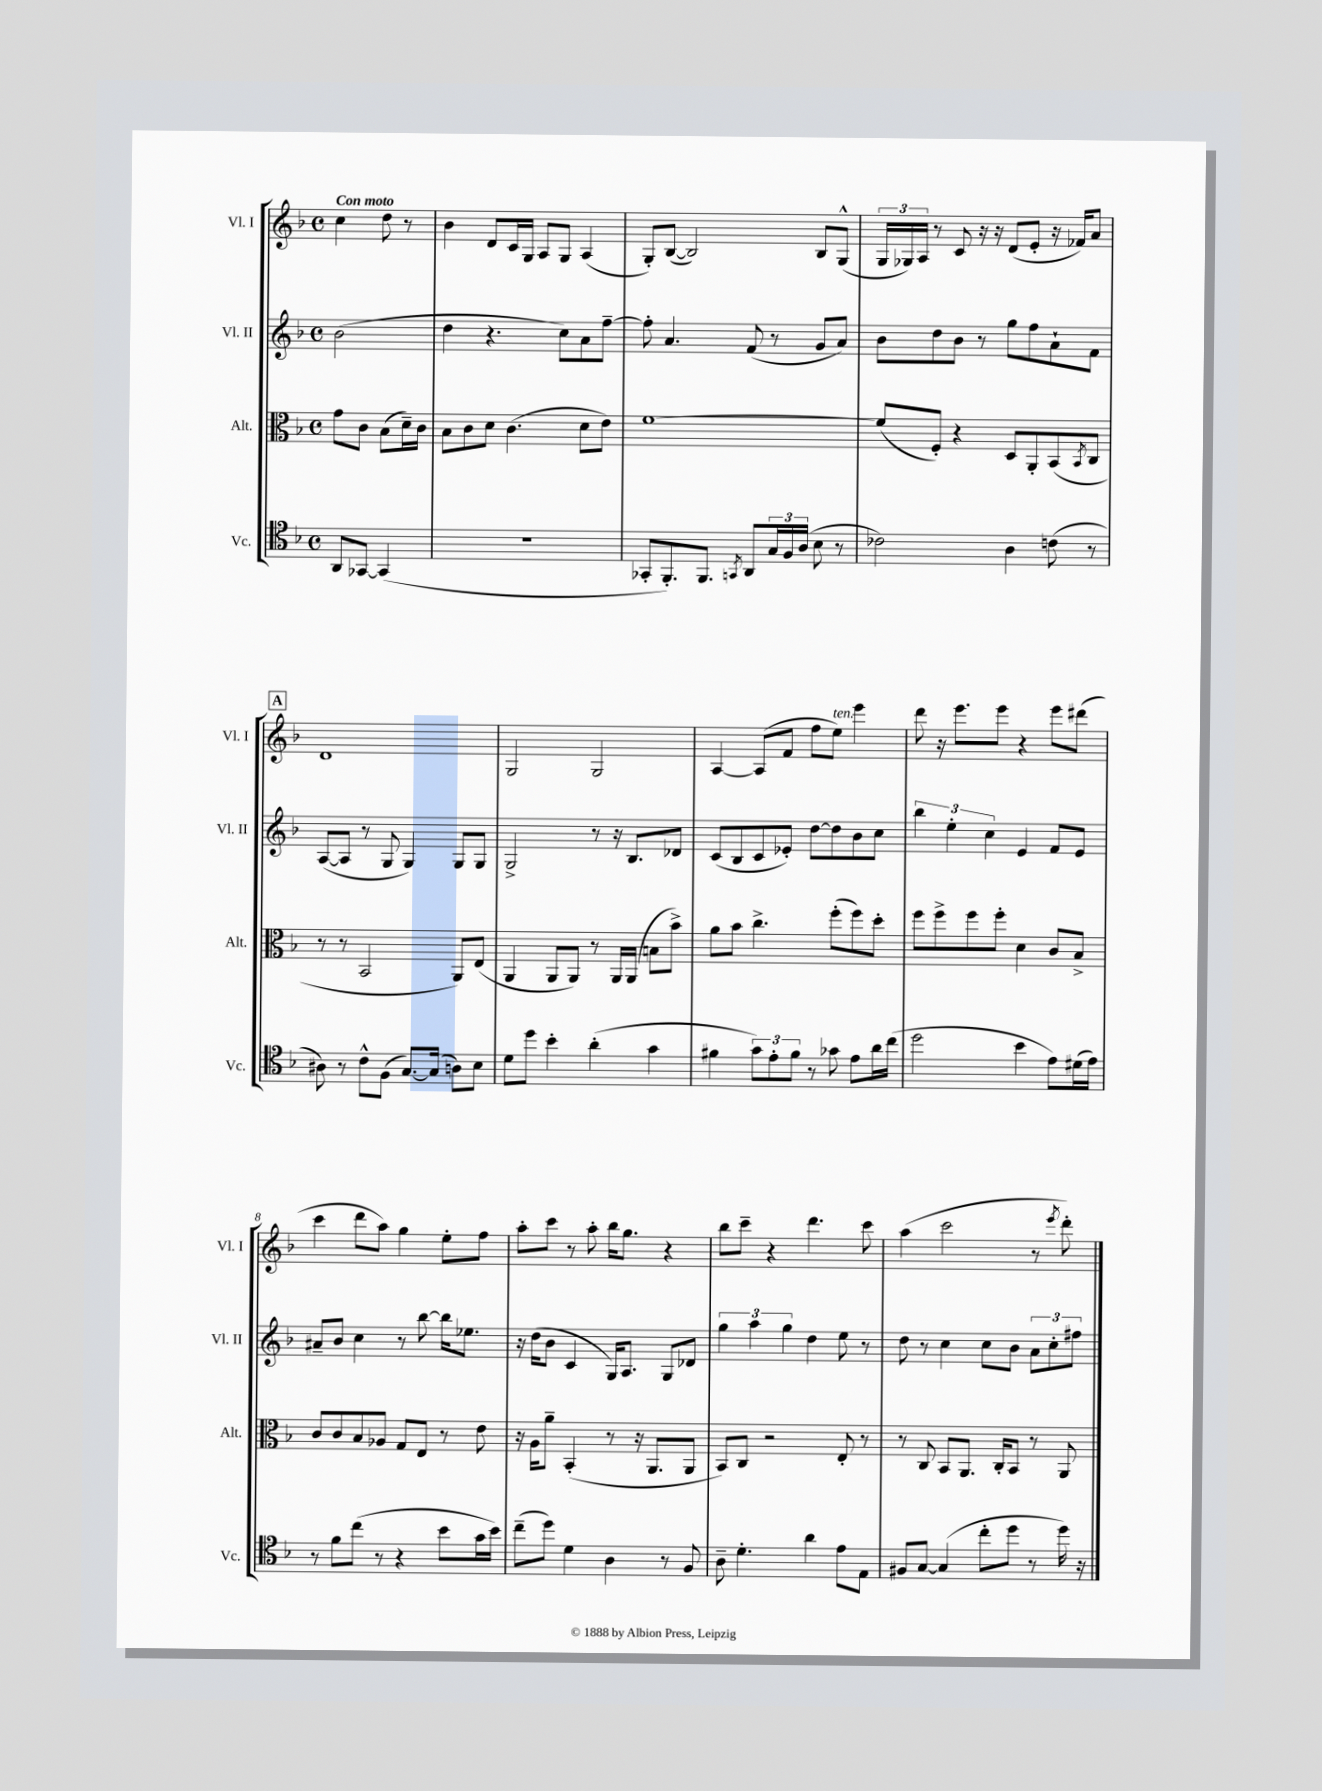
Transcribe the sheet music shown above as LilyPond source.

<<
\new StaffGroup <<
\new Staff = "s0" \with { instrumentName = "Vl. I" shortInstrumentName = "Vl. I" } {
    \clef treble \key f \major \defaultTimeSignature \time 4/4 \partial 2 \tempo "Con moto"
    c''4 d''8 r8 |
    bes'4 d'8 c'16 g16 a8 g8 a4( |
    g8-.) bes8~( bes2) bes8 g8-^( |
    \tuplet 3/2 { g16 ges16) a16 } r8 c'8 r16 r16 d'8( e'8-. r16 fes'16) a'8 |
    \mark \markup { \box "A" } d'1 |
    g2 g2 |
    a4~ a8( f'8 f''8 e''8^\markup { \italic "ten." }) e'''4 |
    d'''8 r16 e'''8. e'''8 r4 e'''8 dis'''8( |
    c'''4 d'''8 a''8) g''4 e''8-. f''8 |
    a''8-. c'''8 r8 a''8-. bes''16 g''8. r4 |
    bes''8 c'''8-- r4 d'''4. c'''8 |
    a''4( c'''2 r8 \acciaccatura { e'''8 } d'''8-.) \bar "|." |
}
\new Staff = "s1" \with { instrumentName = "Vl. II" shortInstrumentName = "Vl. II" } {
    \clef treble \key f \major \defaultTimeSignature \time 4/4 \partial 2
    bes'2( |
    d''4 r4. c''8) a'8 f''8~-- |
    f''8-. a'4. f'8( r8 g'8 a'8) |
    bes'8 d''8 bes'8 r8 g''8 f''8 a'8-! f'8 |
    \mark \markup { \box "A" } a8~( a8 r8 g8 g4) g8 g8 |
    g2-> r8 r16 bes8. des'8 |
    c'8( bes8 c'8 ees'8-.) d''8~ d''8 bes'8 c''8 |
    \tuplet 3/2 { bes''4 e''4-. c''4 } e'4 f'8 e'8 |
    ais'8-- bes'8 c''4 r8 bes''8~ bes''16 ees''8. |
    r16 d''16( bes'8 c'4 g16) a8. g8 des'8 |
    \tuplet 3/2 { g''4 a''4 g''4 } d''4 e''8 r8 |
    d''8 r8 c''4 c''8 bes'8 \tuplet 3/2 { a'8 c''8-. fis''8 } \bar "|." |
}
\new Staff = "s2" \with { instrumentName = "Alt." shortInstrumentName = "Alt." } {
    \clef alto \key f \major \defaultTimeSignature \time 4/4 \partial 2
    g'8 c'8 bes8( d'16--) c'16 |
    bes8 c'8 d'8 c'4.( d'8 e'8) |
    f'1~ |
    f'8( f8-.) r4 d8 a,8-. bes,8( \acciaccatura { bes,8 } c8 |
    \mark \markup { \box "A" } r8 r8 bes,2 a,8) e8( |
    a,4 a,8 a,8) r8 a,16 a,16( b8 bes'8->) |
    a'8 bes'8 c''4.-> f''8-.( f''8) d''8-. |
    f''8 f''8-> f''8 f''8-. d'4 c'8 bes8-> |
    c'8 c'8 bes8 aes8 g8 e8 r8 e'8 |
    r16 a16 a'8-- bes,4-.( r8 r16 a,8. a,8 |
    bes,8) c8 r2 e8-. r8 |
    r8 c8 bes,8 a,8. c16-. bes,8 r8 a,8 \bar "|." |
}
\new Staff = "s3" \with { instrumentName = "Vc." shortInstrumentName = "Vc." } {
    \clef tenor \key f \major \defaultTimeSignature \time 4/4 \partial 2
    a,8 ges,8~ ges,4( |
    r1 |
    ges,8-. f,8.-.) f,8. \acciaccatura { g,8 } a,8 \tuplet 3/2 { g16 f16 a16( } bes8 r8 |
    ces'2) a4 c'8( r8 |
    \mark \markup { \box "A" } ais8) r8 c'8-^ f8( g8.~) g16( a8) bes8 |
    d'8 d''8 bes'4-. a'4-.( g'4 |
    fis'4 \tuplet 3/2 { g'8) e'8-. fis'8 } r8 ges'8 e'8 a'16 c''16( |
    d''2 bes'4 e'8) dis'16( e'16) |
    r8 f'8 c''8( r8 r4 bes'8 g'16 bes'16) |
    c''8--( d''8) d'4 a4 r8 f8 |
    a8-- d'4.-. a'4 e'8 e8 |
    fis8 g8~ g4( c''8-. d''8 r8 d''16) r16 \bar "|." |
}
>>
>>
